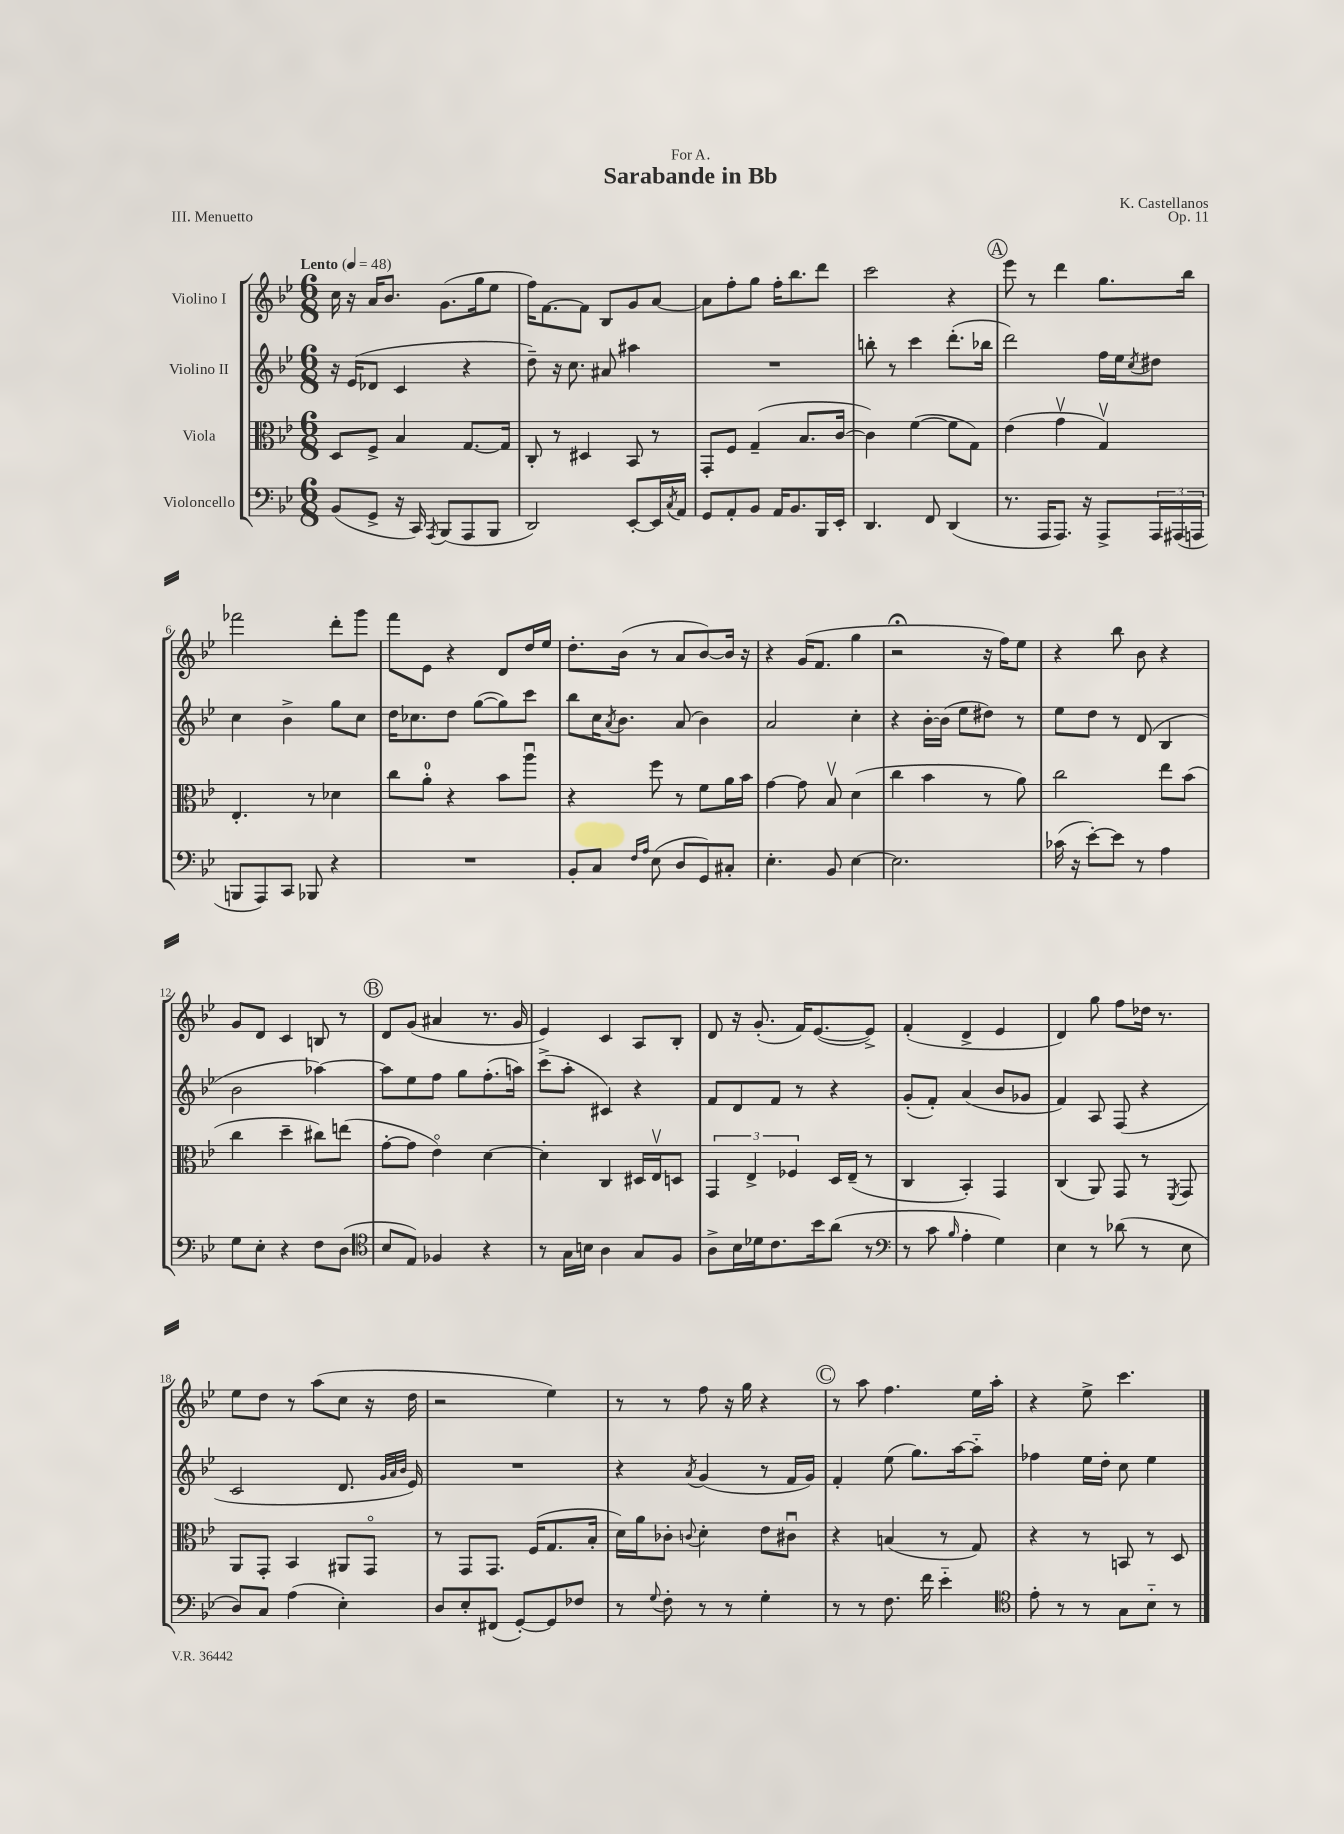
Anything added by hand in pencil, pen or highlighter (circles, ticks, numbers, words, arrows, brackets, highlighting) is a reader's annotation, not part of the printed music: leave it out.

**kern	**kern	**kern	**kern
*part4	*part3	*part2	*part1
*staff4	*staff3	*staff2	*staff1
*I"Violoncello	*I"Viola	*I"Violino II	*I"Violino I
*clefF4	*clefC3	*clefG2	*clefG2
*k[b-e-]	*k[b-e-]	*k[b-e-]	*k[b-e-]
*M6/8	*M6/8	*M6/8	*M6/8
*MM48	*MM48	*MM48	*MM48
=1	=1	=1	=1
!	!	!	!LO:TX:a:B:t=Lento
(8BB-/L	8D/L	16r	16cc\
.	.	(16e-/KL	16r
8GG^/J	8F^/J	8d-X/J	16a/KL
.	.	.	8.b-/J
16r	4B-/	4c/	.
16CC/)	.	.	.
8qAAA/	.	.	.
(8BBB-/L	.	.	(8.g\L
8AAA/	[8.G/L	4r	.
.	.	.	16gg\k
8BBB-/J	.	.	8ee-\J
.	16G/Jk]	.	.
=2	=2	=2	=2
2DD/)	8C'/	8dd~\)	16ff\KL)
.	.	.	[8.f\
.	8r	16r	.
.	.	8.cc\	.
.	4D#X/	.	8f\J]
.	.	8a#X/	8B-/L
[8EE-'/L	8BB-/	4aa#X\	8g/
16EE-/L]	8r	.	[8a/J
8qC/	.	.	.
16AA/JJ	.	.	.
=3	=3	=3	=3
8GG/L	8GG'/L	2.r	8a\L]
8AA'/	8F/J	.	8ff'\
8BB-/J	(4G~/	.	8gg\J
16AA/KL	.	.	16ff'\KL
8.BB-/	.	.	8.bb-\
.	8.B-/L	.	.
16BBB-/L	.	.	8ddd\J
16EE-'/JJ	[16c/Jk	.	.
=4	=4	=4	=4
4.DD/	4c\])	8bbn'\	2ccc\
.	.	8r	.
.	([4f\	4ccc\	.
8FF/	.	.	.
(4DD/	8f\L]	(8.ddd'\L	4r
.	8G\J)	.	.
.	.	16bb-X\Jk	.
!!LO:REH:place=s1:t=A
=5	=5	=5	=5
8.r	(4e-\	2ddd\)	8eee-\
.	.	.	8r
16AAA/KL	.	.	.
8.AAA/J)	4gv\	.	4ddd\
16r	.	.	.
8AAA^/L	4Gv/)	16ff\LL	8.gg\L
.	.	16ee-\J	.
.	.	8qcc/	.
24AAA/L	.	8dd#X\J	.
(24AAA#X/	.	.	.
.	.	.	16bb-\Jk
24AAAn/JJ	.	.	.
!!LO:LB:g=z
=6	=6	=6	=6
8BBBn/L	4.E-'/	4cc\	2fff-X\
8AAA/)	.	.	.
8CC/J	.	4b-^\	.
8BBB-X/	8r	.	.
4r	4d-X\	8gg\L	8ddd'\L
.	.	8cc\J	8ggg\J
=7	=7	=7	=7
2.r	8cc\L	16dd\KL	8fff\L
.	.	8.cc-X\	.
.	8a'\J	.	8e-\J
.	4r	8dd\J	4r
.	.	([8gg\L	.
.	8b-\L	8gg\])	8d/L
.	8aau\J	8ccc\J	16dd/L
.	.	.	16ee-/JJ
=8	=8	=8	=8
8BB-'/L	4r	8bb-\L	8.dd'\L
8C/J	.	16cc\K	.
.	.	8qa/	.
.	.	8.b-\J	(16b-\Jk
16qqF/LL	.	.	.
16qqA/JJ	.	.	.
(8E-\	8ff\	.	8r
8D/L	8r	(8a/	8a/L
8GG/)	8f\L	4b-\)	[8b-/)
8C#X'/J	16a\L	.	16b-/Jk]
.	16b-\JJ	.	16r
=9	=9	=9	=9
4.E-'\	[4g\	2a/	4r
.	8g\]	.	(16g/KL
.	.	.	8.f/J
8BB-/	8B-v/	.	.
[4E-\	(4d\	4cc'\	4gg\
=10	=10	=10	=10
2.E-\]	4cc\	4r	2r;<
.	4b-\	[16b-'\LL	.
.	.	(16b-\JJ]	.
.	.	8ee-\L	.
.	8r	8dd#X\J)	16r
.	.	.	16ff\KL)
.	8a\)	8r	8ee-\J
=11	=11	=11	=11
(16c-X\	2cc\	8ee-\L	4r
16r	.	.	.
[8e-'\L)	.	8dd\J	.
8e-\J]	.	8r	8bb-\
8r	.	(8d/	8b-\
4A\	8ee-\L	4B-/	4r
.	(8b-\J	.	.
!!LO:LB:g=z
=12	=12	=12	=12
8G\L	4cc\	2b-\	8g/L
8E-'\J	.	.	8d/J
4r	4dd~\	.	4c/
8F\L	8cc#X\L)	[4aa-X\)	8Bn/
(8D\J	(8een\J	.	8r
!!LO:REH:place=s1:t=B
=13	=13	=13	=13
*clefC4	*	*	*
8B-/L	[8g'\L	8aa-\L]	8d/L
8E-/J)	8g\J]	8ee-\	(8g/J
4F-X/	4e-\)	8ff\J	4a#X/
.	.	8gg\L	.
4r	[4d\	(8.ff'\	8.r
.	.	16aan\Jk)	16g/
=14	=14	=14	=14
8r	4d'\]	(8ccc^\L	4e-/)
16G\LL	.	8aa'\J	.
16Bn\JJ	.	.	.
4A\	4C/	4c#X/)	4c/
8G/L	16D#X/LL	4r	8A/L
.	16E-v/J	.	.
8F/J	8Dn/J	.	8B-'/J
=15	=15	=15	=15
8A^\L	6GG/	8f/L	8d/
16B-\L	.	8d/	16r
.	6E-^/	.	.
16d-X\J	.	.	(8.g'/
8.c\	.	8f/J	.
.	6F-X/	.	.
.	.	8r	16f/KL)
16b-\k	.	.	([8.e-/
(8a\J	16D/LL	4r	.
.	(16E-~/JJ	.	.
8r	8r	.	8e-^/J])
=16	=16	=16	=16
*clefF4	*	*	*
8r	4C/	(8g'/L	(4f'/
8c\	.	8f'/J)	.
16qqB-/	.	.	.
4A'\	4BB-'/)	(4a/	4d^/
4G\)	4GG/	8b-/L	4e-/
.	.	8g-X/J	.
=17	=17	=17	=17
4E-\	(4C/	4f/)	4d/)
8r	8AA/)	8A/	8gg\
(8d-X\	8GG/	(8F/	8ff\L
8r	8r	4r	16dd-X\Jk
.	.	.	8.r
.	8qFF/	.	.
8E-\	8GG/	.	.
!!LO:LB:g=z
=18	=18	=18	=18
8D/L)	8AA/L	2c/	8ee-\L
8C/J	8GG'/J	.	8dd\J
(4A\	4BB-/	.	8r
.	.	.	(8aa\L
4E-'\)	8AA#X/L	8.d/	8cc\J
.	8GG/J	.	16r
.	.	32qqg/LLL	.
.	.	32qqa/	.
.	.	32qqb-/JJJ	.
.	.	16e-/)	16dd\
=19	=19	=19	=19
8D/L	8r	2.r	2r
8E-'/	8GG/L	.	.
(8FF#X/J	8.GG/J	.	.
[8GG'/L)	.	.	.
.	(16F/KL	.	.
8GG/]	8.G/	.	4ee-\)
8F-X/J	.	.	.
.	16B-'/Jk	.	.
=20	=20	=20	=20
8r	16d\LL)	4r	8r
.	16a\J	.	.
8qqG/	.	.	.
8F'\	8c-X'\J	.	8r
.	8qqcn/	8qa/	.
8r	4d'\	(4g/	8ff\
8r	.	.	16r
.	.	.	16gg\
4G'\	8e-\L	8r	4r
.	8c#Xu\J	16f/LL	.
.	.	16g/JJ)	.
!!LO:REH:place=s1:t=C
=21	=21	=21	=21
8r	4r	4f'/	8r
8r	.	.	8aa\
8.F\	(4Bn/	(8ee-\	4.ff\
.	.	8.gg\L)	.
16f\	.	.	.
4e-\	8r	.	.
.	.	[16aa\k	.
.	8G/)	8aa\J]	16ee-\LL
.	.	.	16aa'\JJ
=22	=22	=22	=22
*clefC4	*	*	*
8e-'\	4r	4ff-X\	4r
8r	.	.	.
8r	8r	16ee-\LL	8ee-^\
.	.	16dd'\JJ	.
8G\L	8BBn/	8cc\	4.ccc\
8B-\J	8r	4ee-\	.
8r	8D/	.	.
==	==	==	==
*-	*-	*-	*-
